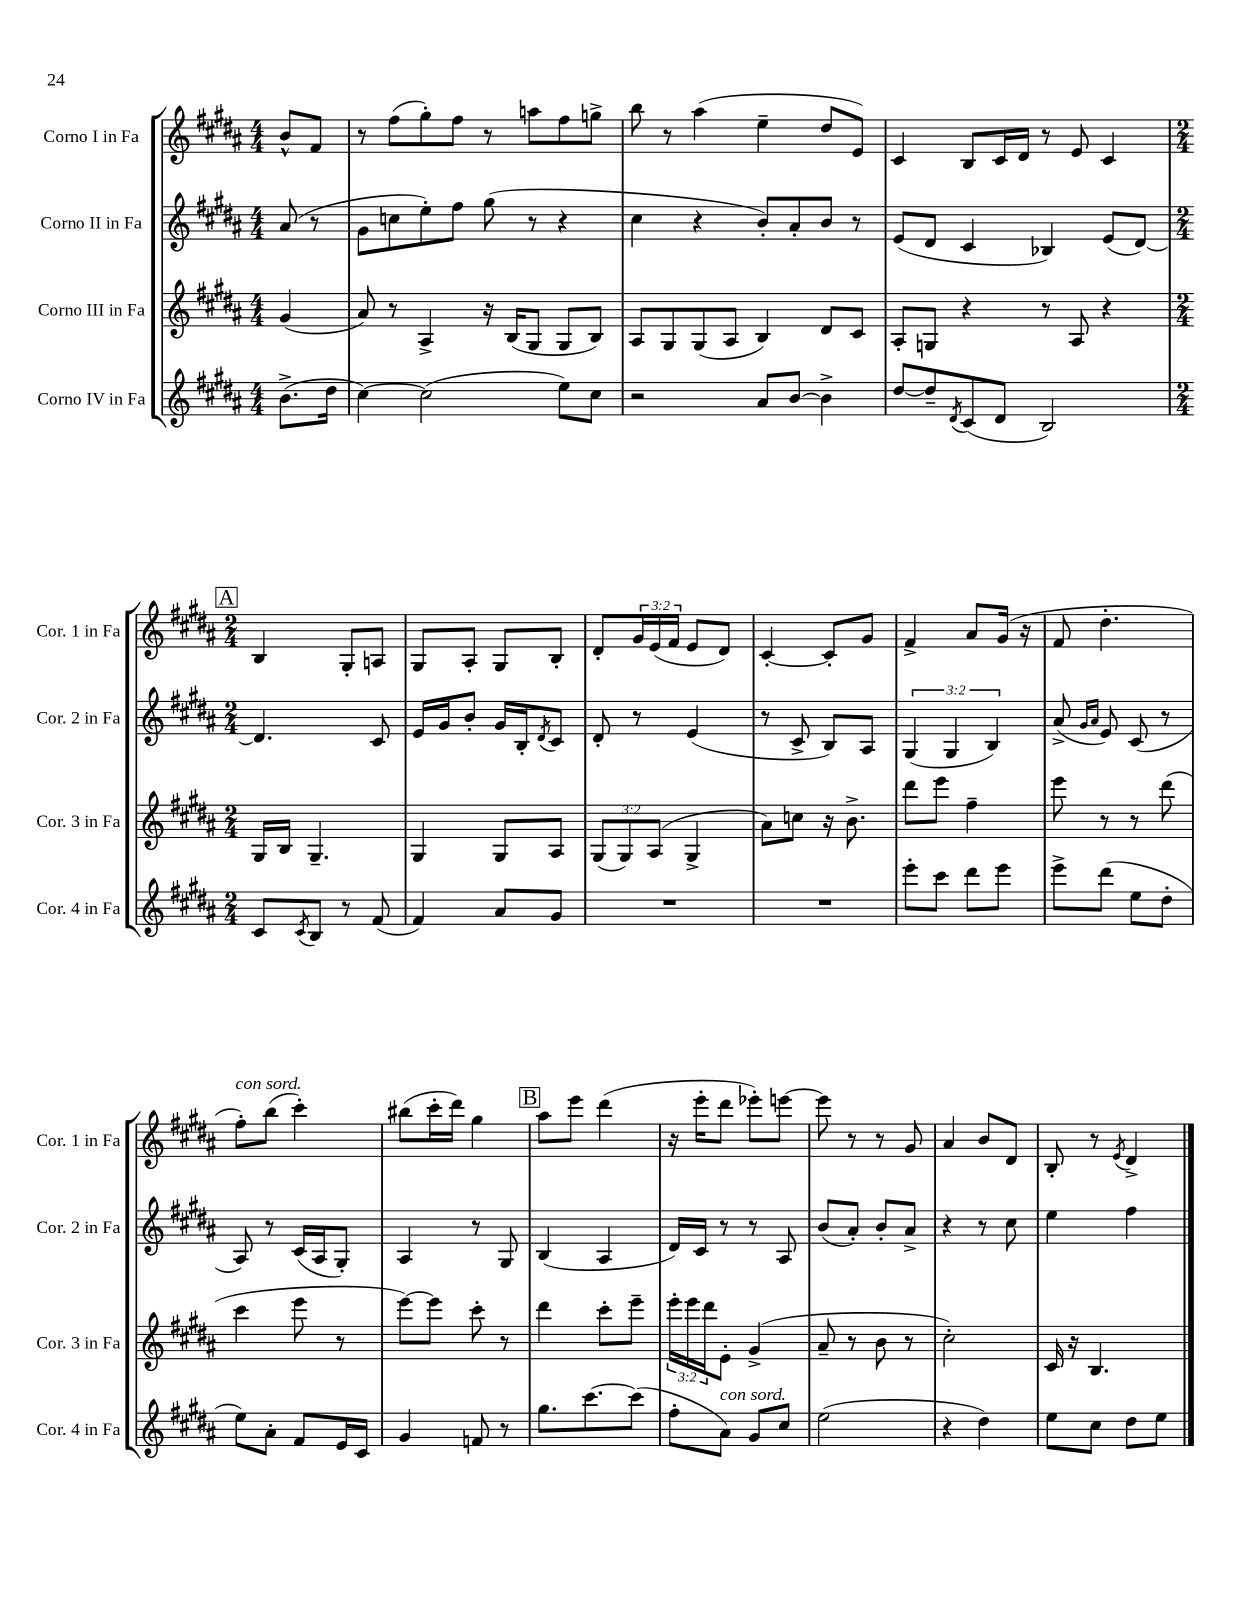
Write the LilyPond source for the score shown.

<<
\new StaffGroup <<
\new Staff = "s0" \with { instrumentName = "Corno I in Fa" shortInstrumentName = "Cor. 1 in Fa" } {
    \clef treble \key b \major \numericTimeSignature \time 4/4 \override Staff.TupletNumber.text = #tuplet-number::calc-fraction-text \partial 4
    b'8-^ fis'8 |
    r8 fis''8( gis''8-.) fis''8 r8 a''8 fis''8 g''8-> |
    b''8 r8 ais''4( e''4-- dis''8 e'8) |
    cis'4 b8 cis'16 dis'16 r8 e'8 cis'4 |
    \mark \markup { \box "A" } \numericTimeSignature \time 2/4 b4 gis8-. a8 |
    gis8 ais8-. gis8 b8-. |
    dis'8-. \tuplet 3/2 { gis'16 e'16( fis'16 } e'8 dis'8) |
    cis'4~-. cis'8-. gis'8 |
    fis'4-> ais'8 gis'16( r16 |
    fis'8 dis''4.-. |
    fis''8-.^\markup { \italic "con sord." }) b''8( cis'''4-.) |
    bis''8( cis'''16-. dis'''16) gis''4 |
    \mark \markup { \box "B" } ais''8 e'''8 dis'''4( |
    r16 e'''16-. dis'''8 ees'''8-.) e'''8~ |
    e'''8 r8 r8 gis'8 |
    ais'4 b'8 dis'8 |
    b8-. r8 \acciaccatura { e'8 } dis'4-> \bar "|." |
}
\new Staff = "s1" \with { instrumentName = "Corno II in Fa" shortInstrumentName = "Cor. 2 in Fa" } {
    \clef treble \key b \major \numericTimeSignature \time 4/4 \override Staff.TupletNumber.text = #tuplet-number::calc-fraction-text \partial 4
    ais'8( r8 |
    gis'8 c''8 e''8-.) fis''8 gis''8( r8 r4 |
    cis''4 r4 b'8-.) ais'8-. b'8 r8 |
    e'8( dis'8 cis'4 bes4) e'8( dis'8~) |
    \mark \markup { \box "A" } \numericTimeSignature \time 2/4 dis'4. cis'8 |
    e'16 gis'16 b'8-. gis'16 b16-. \acciaccatura { dis'8 } cis'8 |
    dis'8-. r8 e'4( |
    r8 cis'8-> b8) ais8 |
    \tuplet 3/2 { gis4( gis4 b4) } |
    ais'8->( \grace { gis'16 ais'16 } e'8) cis'8( r8 |
    ais8) r8 cis'16( ais16 gis8-.) |
    ais4 r8 gis8 |
    \mark \markup { \box "B" } b4( ais4 |
    dis'16) cis'16 r8 r8 ais8 |
    b'8( ais'8-.) b'8-. ais'8-> |
    r4 r8 cis''8 |
    e''4 fis''4 \bar "|." |
}
\new Staff = "s2" \with { instrumentName = "Corno III in Fa" shortInstrumentName = "Cor. 3 in Fa" } {
    \clef treble \key b \major \numericTimeSignature \time 4/4 \override Staff.TupletNumber.text = #tuplet-number::calc-fraction-text \partial 4
    gis'4( |
    ais'8) r8 ais4-> r16 b16( gis8 gis8 b8) |
    ais8 gis8 gis8( ais8 b4) dis'8 cis'8 |
    ais8-. g8 r4 r8 ais8 r4 |
    \mark \markup { \box "A" } \numericTimeSignature \time 2/4 gis16 b16 gis4.-- |
    gis4 gis8 ais8 |
    \tuplet 3/2 { gis8( gis8) ais8( } gis4-> |
    ais'8) c''8 r16 b'8.-> |
    dis'''8 e'''8 fis''4-- |
    e'''8 r8 r8 dis'''8( |
    cis'''4 e'''8 r8 |
    e'''8~) e'''8 cis'''8-. r8 |
    \mark \markup { \box "B" } dis'''4 cis'''8-. e'''8-- |
    \tuplet 3/2 { e'''16-. e'''16 dis'''16 } e'8-. gis'4->( |
    ais'8-- r8 b'8 r8 |
    cis''2-.) |
    cis'16 r16 b4. \bar "|." |
}
\new Staff = "s3" \with { instrumentName = "Corno IV in Fa" shortInstrumentName = "Cor. 4 in Fa" } {
    \clef treble \key b \major \numericTimeSignature \time 4/4 \partial 4
    b'8.->( dis''16 |
    cis''4~) cis''2( e''8) cis''8 |
    r2 ais'8 b'8~ b'4-> |
    dis''8~ dis''8-- \acciaccatura { dis'8 } cis'8( dis'8 b2) |
    \mark \markup { \box "A" } \numericTimeSignature \time 2/4 cis'8 \acciaccatura { cis'8 } b8 r8 fis'8( |
    fis'4) ais'8 gis'8 |
    R2 |
    R2 |
    e'''8-. cis'''8 dis'''8 e'''8 |
    e'''8-> dis'''8( e''8 dis''8-. |
    e''8) ais'8-. fis'8 e'16 cis'16 |
    gis'4 f'8 r8 |
    \mark \markup { \box "B" } gis''8. cis'''8.~ cis'''8( |
    fis''8-. ais'8^\markup { \italic "con sord." }) gis'8 cis''8 |
    e''2( |
    r4 dis''4) |
    e''8 cis''8 dis''8 e''8 \bar "|." |
}
>>
>>
\layout { \context { \Score \remove "Bar_number_engraver" } }
